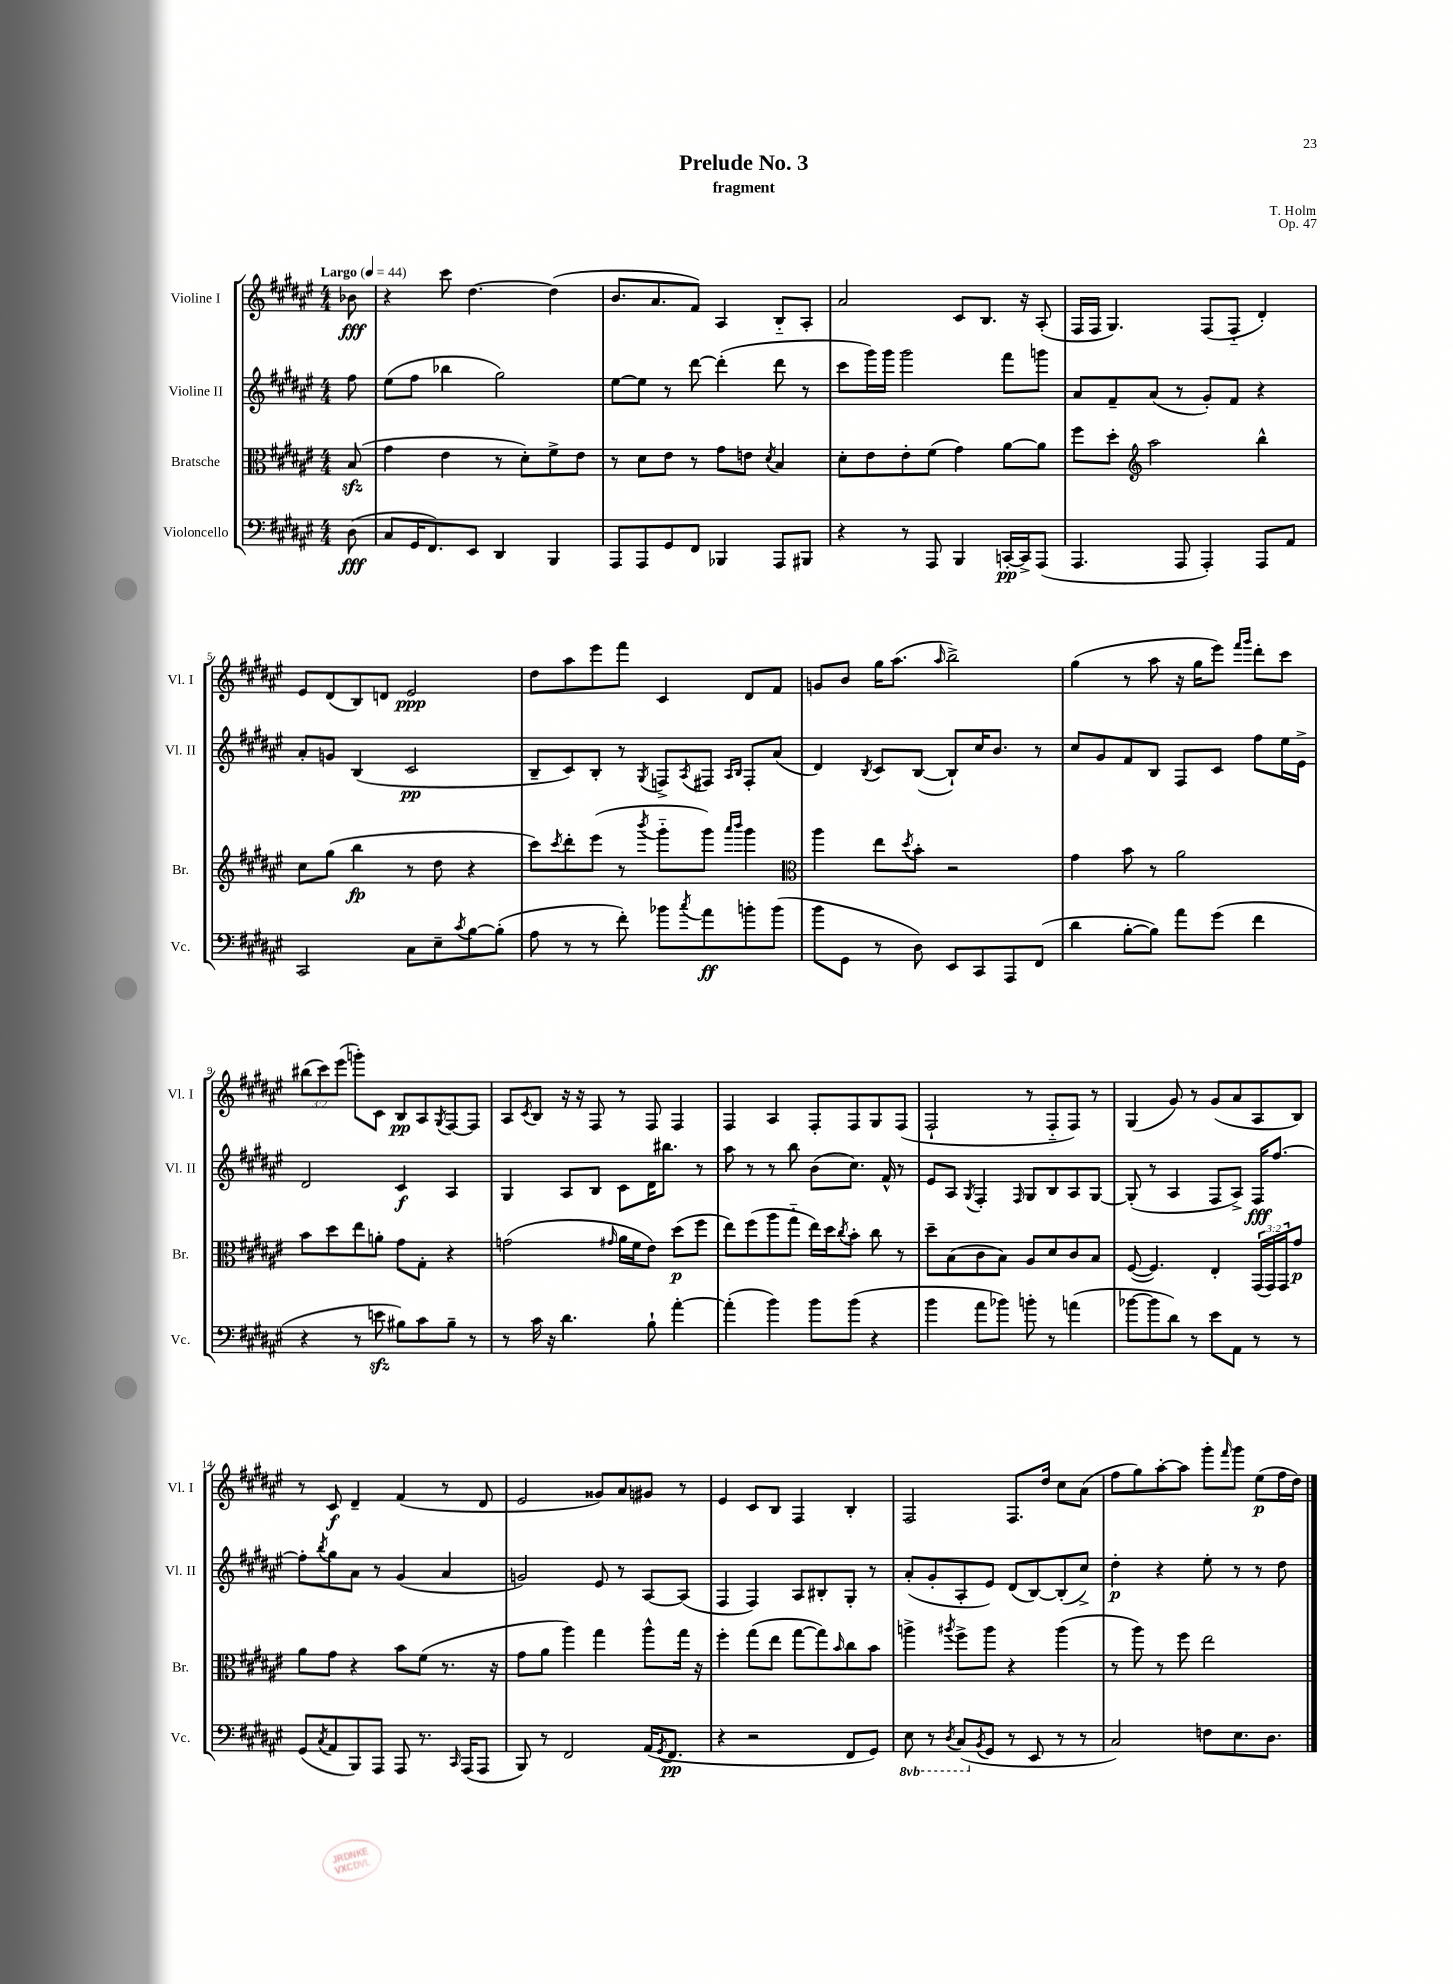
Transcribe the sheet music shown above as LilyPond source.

\header { title = "Prelude No. 3" composer = "T. Holm" subtitle = "fragment" opus = "Op. 47" }
<<
\new StaffGroup <<
\new Staff = "s0" \with { instrumentName = "Violine I" shortInstrumentName = "Vl. I" } {
    \clef treble \key fis \major \numericTimeSignature \time 4/4 \override Staff.TupletNumber.text = #tuplet-number::calc-fraction-text \partial 8 \tempo "Largo" 4 = 44
    bes'8\fff |
    r4 cis'''8 dis''4.~ dis''4( |
    b'8. ais'8. fis'8) ais4 b8-_ ais8-. |
    ais'2 cis'8 b8. r16 ais8-.( |
    fis16 fis16 gis4.) fis8( fis8-_ dis'4-.) |
    eis'8 dis'8( b8) d'8 eis'2\ppp |
    dis''8 ais''8 eis'''8 fis'''8 cis'4 dis'8 fis'8 |
    g'8 b'8 gis''16 ais''8.( \grace { ais''16 } b''2->) |
    gis''4( r8 ais''8 r16 gis''16 eis'''8) \grace { fis'''16 gis'''16 } dis'''8-. cis'''8 |
    \tuplet 3/2 { bis''8( cis'''8) eis'''8( } g'''8-.) cis'8 b8\pp ais8 \acciaccatura { gis8 } fis8~ fis8 |
    ais8 \acciaccatura { cis'8 } b8 r16 r16 fis8 r8 fis8 fis4 |
    fis4 ais4 fis8-. fis8 gis8 fis8( |
    fis2-! r8 fis8-_ fis8) r8 |
    gis4( gis'8) r8 gis'8( ais'8 ais8 b8) |
    r8 cis'8\f dis'4-- fis'4( r8 dis'8 |
    eis'2 gisis'8) ais'8 gis'8 r8 |
    eis'4 cis'8 b8 fis4 b4-. |
    fis2 fis8. dis''16 cis''8 ais'8( |
    fis''8 gis''8) ais''8~-. ais''8 gis'''8-. \grace { fis'''16 } gis'''8 eis''8\p( fis''16 dis''16) \bar "|." |
}
\new Staff = "s1" \with { instrumentName = "Violine II" shortInstrumentName = "Vl. II" } {
    \clef treble \key fis \major \numericTimeSignature \time 4/4 \partial 8
    fis''8 |
    eis''8( fis''8 bes''4 gis''2) |
    eis''8~ eis''8 r8 dis'''8~ dis'''4-.( dis'''8 r8 |
    cis'''8 gis'''16) gis'''16 gis'''2 fis'''8 g'''8 |
    ais'8 fis'8-- ais'8( r8 gis'8-.) fis'8 r4 |
    ais'8-. g'8 b4( cis'2\pp |
    b8-- cis'8) b8-. r8 \acciaccatura { gis8 } f8-> \acciaccatura { ais8 } fis8 \grace { ais16 b16 } fis8-. ais'8( |
    dis'4) \acciaccatura { b8 } cis'8 b8~( b8-!) cis''16 b'8. r8 |
    cis''8 gis'8 fis'8 b8 fis8 cis'8 fis''8 eis''16 eis'16-> |
    dis'2 cis'4\f ais4 |
    gis4 ais8 b8 cis'8 dis'16 bis''8. r8 |
    ais''8 r8 r8 b''8 b'8( cis''8.) fis'16-^ r8 |
    eis'8 ais8 \acciaccatura { gis8 } fis4-. \grace { fis16 } gis8 b8 ais8 gis8~ |
    gis8-.( r8 ais4 fis8 ais8->) fis16\fff fis''8.~ |
    fis''8-. \acciaccatura { b''8 } gis''8 ais'8 r8 gis'4( ais'4 |
    g'2) eis'8 r8 ais8~ ais8( |
    fis4 fis4) ais8 bis8-. gis8-. r8 |
    ais'8-.( gis'8-. ais8-. eis'8) dis'8( b8~) b8-.( cis''8->) |
    dis''4-.\p r4 eis''8-. r8 r8 dis''8 \bar "|." |
}
\new Staff = "s2" \with { instrumentName = "Bratsche" shortInstrumentName = "Br." } {
    \clef alto \key fis \major \numericTimeSignature \time 4/4 \override Staff.TupletNumber.text = #tuplet-number::calc-fraction-text \partial 8
    b8\sfz( |
    gis'4 eis'4 r8 dis'8-.) fis'8-> eis'8 |
    r8 dis'8 eis'8 r8 gis'8 e'8 \acciaccatura { dis'8 } b4 |
    dis'8-. eis'8 eis'8-. fis'8( gis'4) ais'8~ ais'8 |
    fis''8 dis''8-. \clef treble ais''2 b''4-^ |
    cis''8 gis''8( b''4\fp r8 dis''8 r4 |
    cis'''8) \acciaccatura { cis'''8 } dis'''8-. eis'''8( r8 \acciaccatura { b'''8 } gis'''8-_ gis'''8) \grace { ais'''16 b'''16 } gis'''4 |
    \clef alto ais''4 eis''8 \acciaccatura { dis''8 } b'8-. r2 |
    gis'4 b'8 r8 ais'2 |
    b'8 dis''8 eis''8 a'8-. gis'8 gis8-. r4 |
    g'2( \grace { gis'16 } ais'16 fis'16 eis'8) dis''8\p( fis''8 |
    eis''8) fis''8( ais''8 gis''8-_ eis''16) dis''16 \acciaccatura { cis''8 } b'8-. cis''8 r8 |
    dis''8-- b8( cis'8 b8) ais8 dis'8 cis'8 b8 |
    fis8~( fis4.) eis4-. \tuplet 3/2 { gis,16( gis,16) gis,16 } gis'8\p |
    ais'8 gis'8 r4 b'8 fis'8( r8. r16 |
    gis'8 ais'8 ais''4) gis''4 ais''8-^ gis''16 r16 |
    fis''4-. gis''8( eis''8 gis''8~ gis''8) \grace { b'16 } cis''8 b'8 |
    a''4-> \acciaccatura { ais''8 } fis''8-> ais''8 r4 ais''4( |
    r8 ais''8) r8 fis''8 eis''2 \bar "|." |
}
\new Staff = "s3" \with { instrumentName = "Violoncello" shortInstrumentName = "Vc." } {
    \clef bass \key fis \major \numericTimeSignature \time 4/4 \set Staff.ottavationMarkups = #ottavation-simple-ordinals \partial 8
    dis8\fff( |
    cis8 gis,16 fis,8.) eis,8 dis,4 b,,4 |
    ais,,8 ais,,8 gis,8 fis,8 bes,,4 ais,,8 bis,,8 |
    r4 r8 ais,,8 b,,4 c,16~-.\pp c,16-> ais,,8( |
    ais,,4. ais,,8 ais,,4-.) ais,,8 ais,8 |
    cis,2 cis8 eis8-- \acciaccatura { cis'8 } b8~ b8-.( |
    ais8 r8 r8 fis'8-.) bes'8 \acciaccatura { cis''8 } ais'8\ff b'8-. b'8( |
    b'8 gis,8 r8 dis8) eis,8 cis,8 ais,,8 fis,8( |
    dis'4 b8~-. b8) ais'8 gis'8( fis'4 |
    r4 r8 e'8\sfz bis8) cis'8 bis8-- r8 |
    r8 cis'16 r16 dis'4. b8-! ais'4~-. |
    ais'4-.( b'4) b'8 b'8( r4 |
    b'4 ais'8 bes'8) b'8-. r8 a'4( |
    bes'8~ bes'8 dis'8) r8 eis'8 ais,8 r8 r8 |
    gis,8( \acciaccatura { cis8 } ais,8 b,,8) ais,,8 ais,,8 r8. \grace { cis,16 } ais,,16( ais,,8 |
    b,,8) r8 fis,2 ais,16( \acciaccatura { gis,8 } fis,8.\pp |
    r4 r2 fis,8 gis,8) |
    \ottava #-1 eis,8 r8 \acciaccatura { dis,8 } cis,8( \ottava #0 \acciaccatura { b,8 } gis,8 r8 eis,8 r8 r8 |
    cis2) f8 eis8. dis8. \bar "|." |
}
>>
>>
